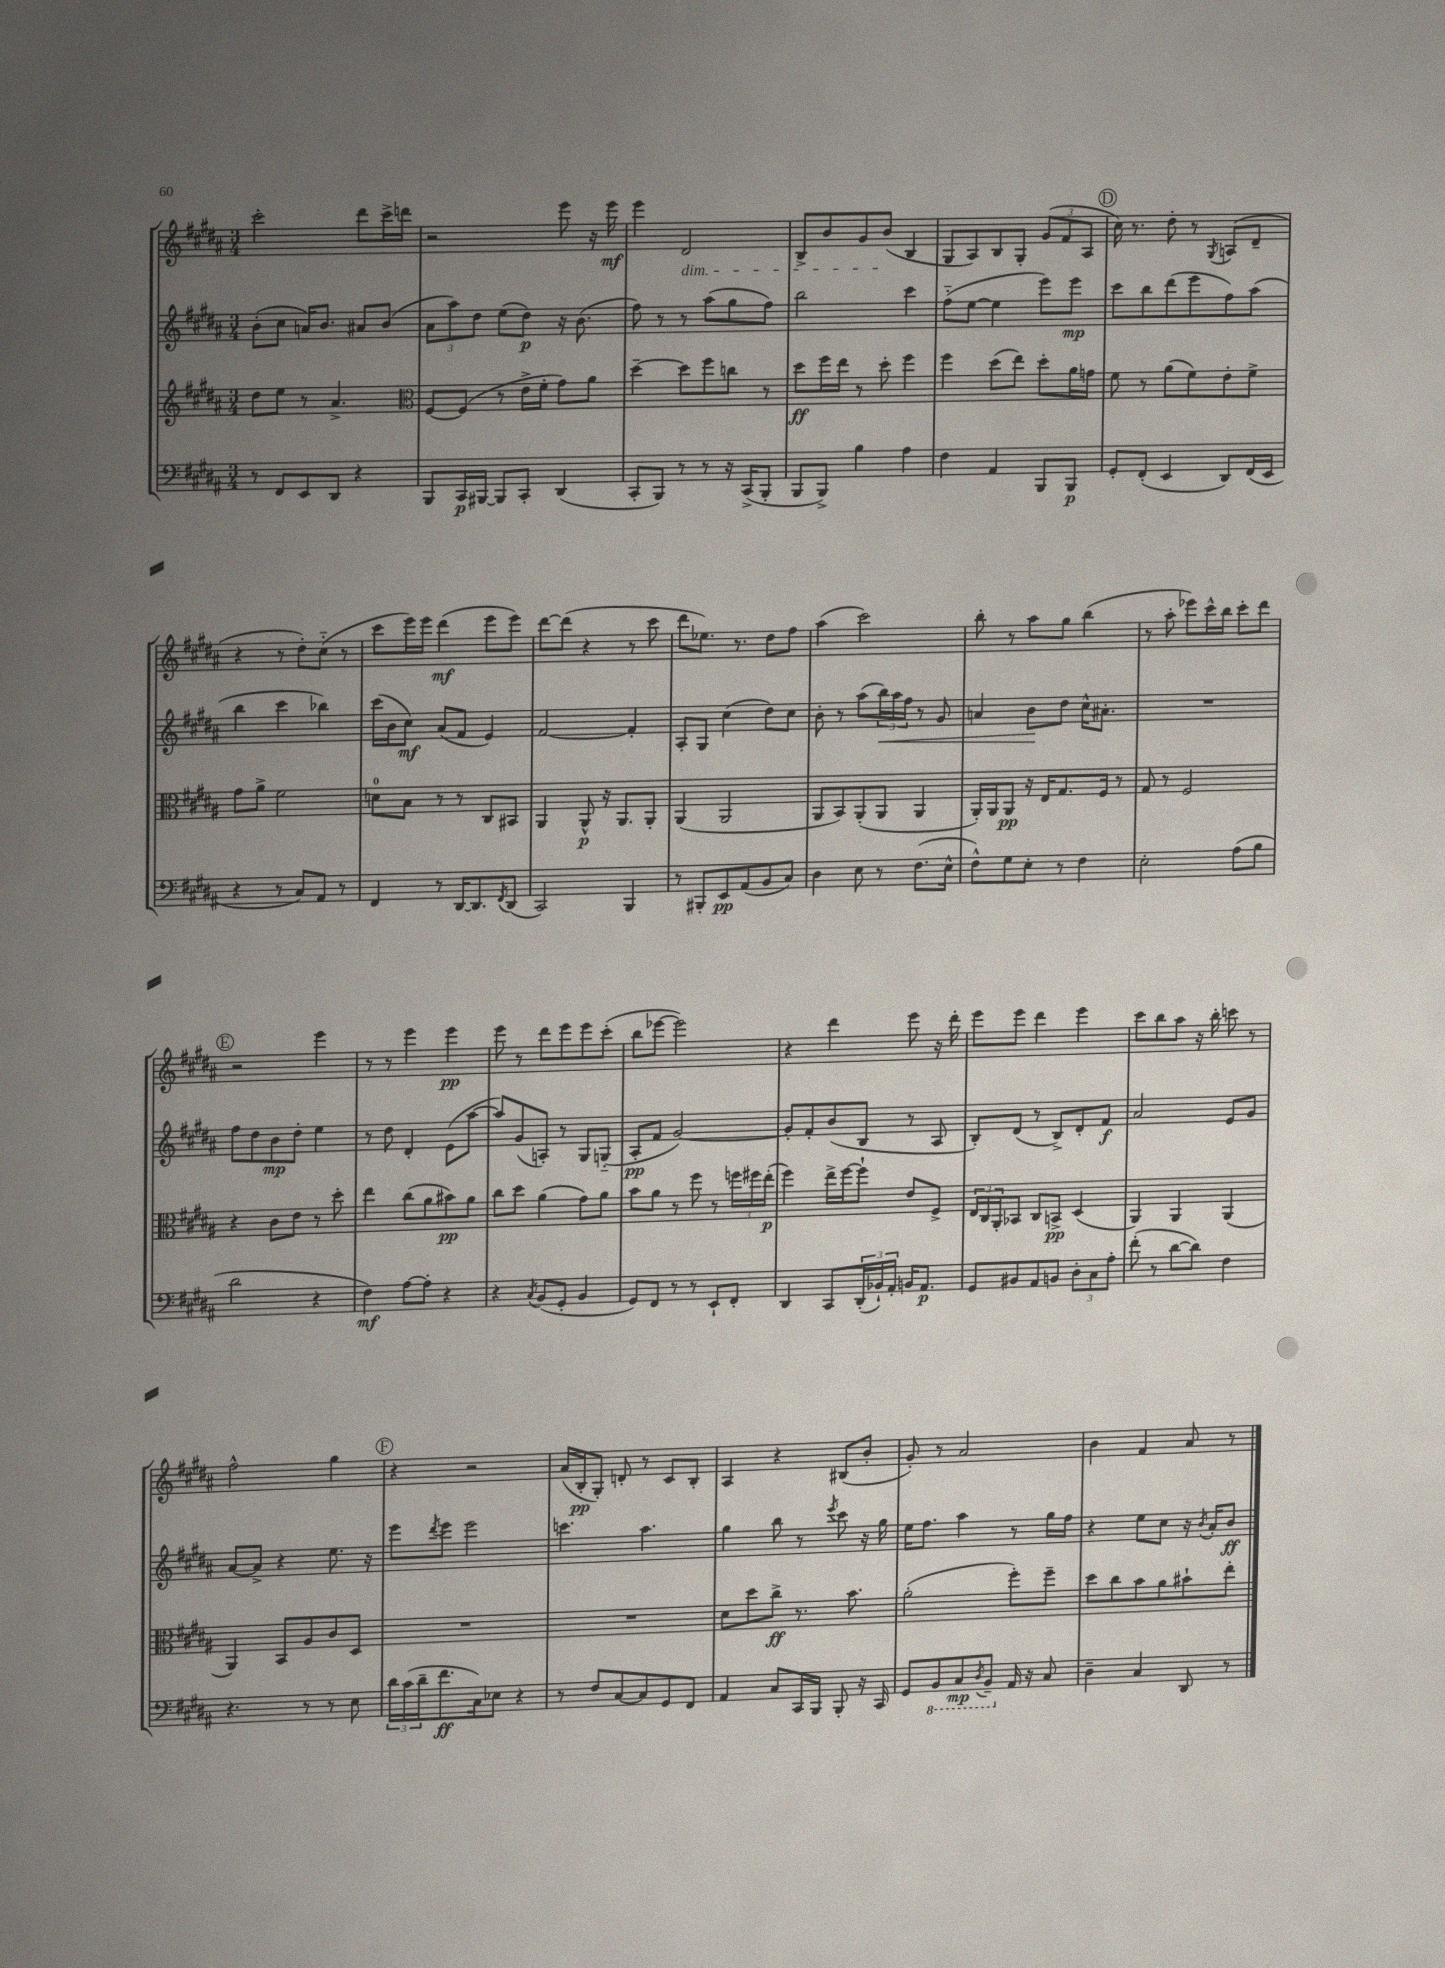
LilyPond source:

<<
\new StaffGroup <<
\new Staff = "s0" {
    \clef treble \key b \major \numericTimeSignature \time 3/4
    cis'''2-. dis'''8 cis'''16-> d'''16 |
    r2 e'''8 r16 e'''16\mf |
    e'''4 dis'2\dim |
    b8-> b'8 gis'8 b'8\!( b4 |
    gis8 ais8) b8 gis8-. \tuplet 3/2 { gis'8( fis'8 ais8 } |
    \mark \markup { \circle "D" } cis''16) r8. dis''8-. r8 \acciaccatura { gis8 } a8( dis'8-- |
    r4 r8 dis''8-.) cis''8-_( r8 |
    cis'''8 e'''16) e'''16 dis'''4\mf( e'''8 e'''8) |
    dis'''8~ dis'''8( r4 r8 cis'''8 |
    dis'''8 ees''8.) r8. dis''8 fis''8 |
    ais''4( cis'''2) |
    b''8-. r8 ais''8 gis''8 b''4( |
    r8 ais''8-. ees'''8) cis'''16-^ b''16 cis'''8-. dis'''8 |
    \mark \markup { \circle "E" } r2 e'''4 |
    r8 r8 e'''4 e'''4\pp |
    e'''8 r8 dis'''8 e'''8 e'''8 cis'''8-.( |
    b''8 ees'''8~ ees'''2) |
    r4 dis'''4 e'''8 r16 dis'''16-. |
    e'''8 e'''8 dis'''4 e'''4 |
    cis'''8 b''8 ais''8 r16 b''16-. c'''8 r8 |
    fis''2-^ gis''4 |
    \mark \markup { \circle "F" } r4 r2 |
    ais'16( b16-.\pp gis8-.) d'8-. r8 cis'8 b8-. |
    ais4 r4 bis8( b'8-. |
    gis'8-.) r8 ais'2 |
    b'4 fis'4 ais'8 r8 \bar "|." |
}
\new Staff = "s1" {
    \clef treble \key b \major \numericTimeSignature \time 3/4
    b'8-.( cis''8 a'16) b'8. ais'8 b'8( |
    \tuplet 3/2 { ais'8 ais''8) dis''8 } e''8( dis''8\p) r16 b'8.( |
    fis''8) r8 r8 ais''8( gis''8 fis''8) |
    b''2 cis'''4 |
    fis''8-_( e''8~ e''4 e'''8) e'''8\mp |
    \mark \markup { \circle "D" } cis'''8 b''8 dis'''8( e'''8 fis''8) ais''8( |
    b''4 cis'''4 bes''4) |
    cis'''16( b'16 cis''8\mf) ais'8( fis'8 e'4) |
    fis'2~ fis'4-. |
    ais8-. gis8 cis''4( dis''8) cis''8 |
    b'8-. r8 ais''8( \tuplet 3/2 { b''16\<) ais''16 fis''16 } r8 gis'8 |
    a'4 b'8\! dis''8 cis''16-^ ais'8.-. |
    R2. |
    \mark \markup { \circle "E" } fis''8 dis''8 b'8\mp dis''8-. e''4 |
    r8 dis''8 dis'4-. e'8( ais''8~ |
    ais''8) gis'8( a8-.) r8 gis8 g8-_( |
    ais8-.\pp fis'8 gis'2~) |
    gis'8-. fis'8-. b'8( b8 r8 ais8 |
    b8-.) dis'8( r8 b8->) dis'8-. fis'8\f |
    ais'2 e'8 gis'8 |
    ais'8~ ais'8-> r4 e''8. r16 |
    \mark \markup { \circle "F" } e'''8 \acciaccatura { dis'''8 } e'''8 e'''2 |
    c'''4. ais''4. |
    gis''4 b''8 r8 \acciaccatura { e'''8 } cis'''8 r16 gis''16 |
    e''16 fis''8. ais''4 r8 gis''16 fis''16 |
    r4 e''8 cis''8 r16 \acciaccatura { b'8 } ais'16-. b'8\ff \bar "|." |
}
\new Staff = "s2" {
    \clef treble \key b \major \numericTimeSignature \time 3/4
    dis''8 e''8 r8 ais'4.-> |
    \clef alto fis8~ fis8( r8 e'16-> fis'16-. gis'8) ais'8 |
    dis''4~-- dis''8 fis''8 c''8 r8 |
    dis''8\ff fis''16 e''16 r8 dis''8-. fis''4 |
    fis''4 dis''8( e''8) dis''8-. ais'16 g'16 |
    \mark \markup { \circle "D" } fis'8 r8 ais'8( fis'8) e'8-. fis'8-> |
    gis'8 ais'8-> fis'2 |
    d'8-0 b8 r8 r8 cis8 bis,8 |
    ais,4 ais,8-^\p r16 ais,8. ais,8-. |
    ais,4( ais,2 |
    ais,8 b,8) ais,8-.( ais,8 ais,4 |
    ais,16-.) ais,16 ais,8\pp r16 e16 gis8. fis16 r8 |
    gis8 r8 fis2 |
    \mark \markup { \circle "E" } r4 cis'8 e'8 r8 dis''8-. |
    e''4 cis''8( ais'8 bis'8\pp) ais'8 |
    cis''8 dis''8 ais'4( gis'8) ais'8 |
    b'8 ais'8 r8 fis''8 r8 \tuplet 3/2 { f''16 fis''16 e''16-.\p( } |
    fis''4) e''16-> fis''16~ fis''8-! e'8 fis8-> |
    \tuplet 3/2 { e16 cis16 ais,16-. } bes,8 cis8 b,8->\pp dis4( |
    ais,4) ais,4 ais,4( |
    ais,4) b,8 ais8 cis'8 dis8 |
    \mark \markup { \circle "F" } R2. |
    R2. |
    dis'8 dis''8 cis''8->\ff r8. b'8. |
    ais'2-.( fis''8-.) fis''8-- |
    dis''8 cis''8 b'8 ais'8 bis'8-! e''8-. \bar "|." |
}
\new Staff = "s3" {
    \clef bass \key b \major \numericTimeSignature \time 3/4
    r8 fis,8 e,8 dis,8 r4 |
    b,,8 cis,16\p bis,,16~ bis,,8 cis,8-. dis,4( |
    cis,8-. b,,8) r8 r8 r16 cis,16->( b,,8-. |
    b,,8 b,,8->) b4 ais4 |
    fis4 ais,4 b,,8 b,,8\p |
    \mark \markup { \circle "D" } gis,8-. fis,8-.( e,4 dis,8) fis,16( e,16 |
    r4 r8 cis8) ais,8 r8 |
    fis,4 r8 dis,16~ dis,8. \acciaccatura { fis,8 } dis,8( |
    cis,2) b,,4 |
    r8 bis,,8-. e,8\pp ais,8( b,8 cis8) |
    dis4 e8 r8 fis8.( e16-^ |
    fis8-^) gis8 e8-. r8 fis4 |
    e2-. ais8( b8 |
    \mark \markup { \circle "E" } dis'2 r4 |
    fis4\mf) ais8~ ais8-. r4 |
    r4 \acciaccatura { cis8 } b,8( gis,8-. b,4 |
    gis,8) fis,8 r8 r8 e,8-! fis,8-. |
    dis,4 cis,8 \tuplet 3/2 { dis,16-.( bes,16-!) ais,16-. } b,16 ais,8.\p |
    gis,8 bis,8 ais,8 b,8 \tuplet 3/2 { dis8-. cis8 ais8-. } |
    fis'8-.( r8 dis'8~ dis'8) fis4 |
    r4. r8 r8 e8 |
    \mark \markup { \circle "F" } \tuplet 3/2 { dis'16 cis'16( dis'16-- } fis'8.\ff cis16) ees8 r4 |
    r8 fis8 cis8~ cis8 gis,8 fis,8 |
    ais,4 cis8 cis,16 b,,16 b,,8-. r16 cis,16 |
    gis,8 \ottava #-1 b,,8 cis,8\mp \acciaccatura { dis,8 } b,,8-- \ottava #0 ais,16 r16 cis8 |
    dis4-- cis4 dis,8 r8 \bar "|." |
}
>>
>>
\layout { \context { \Score \remove "Bar_number_engraver" } }
